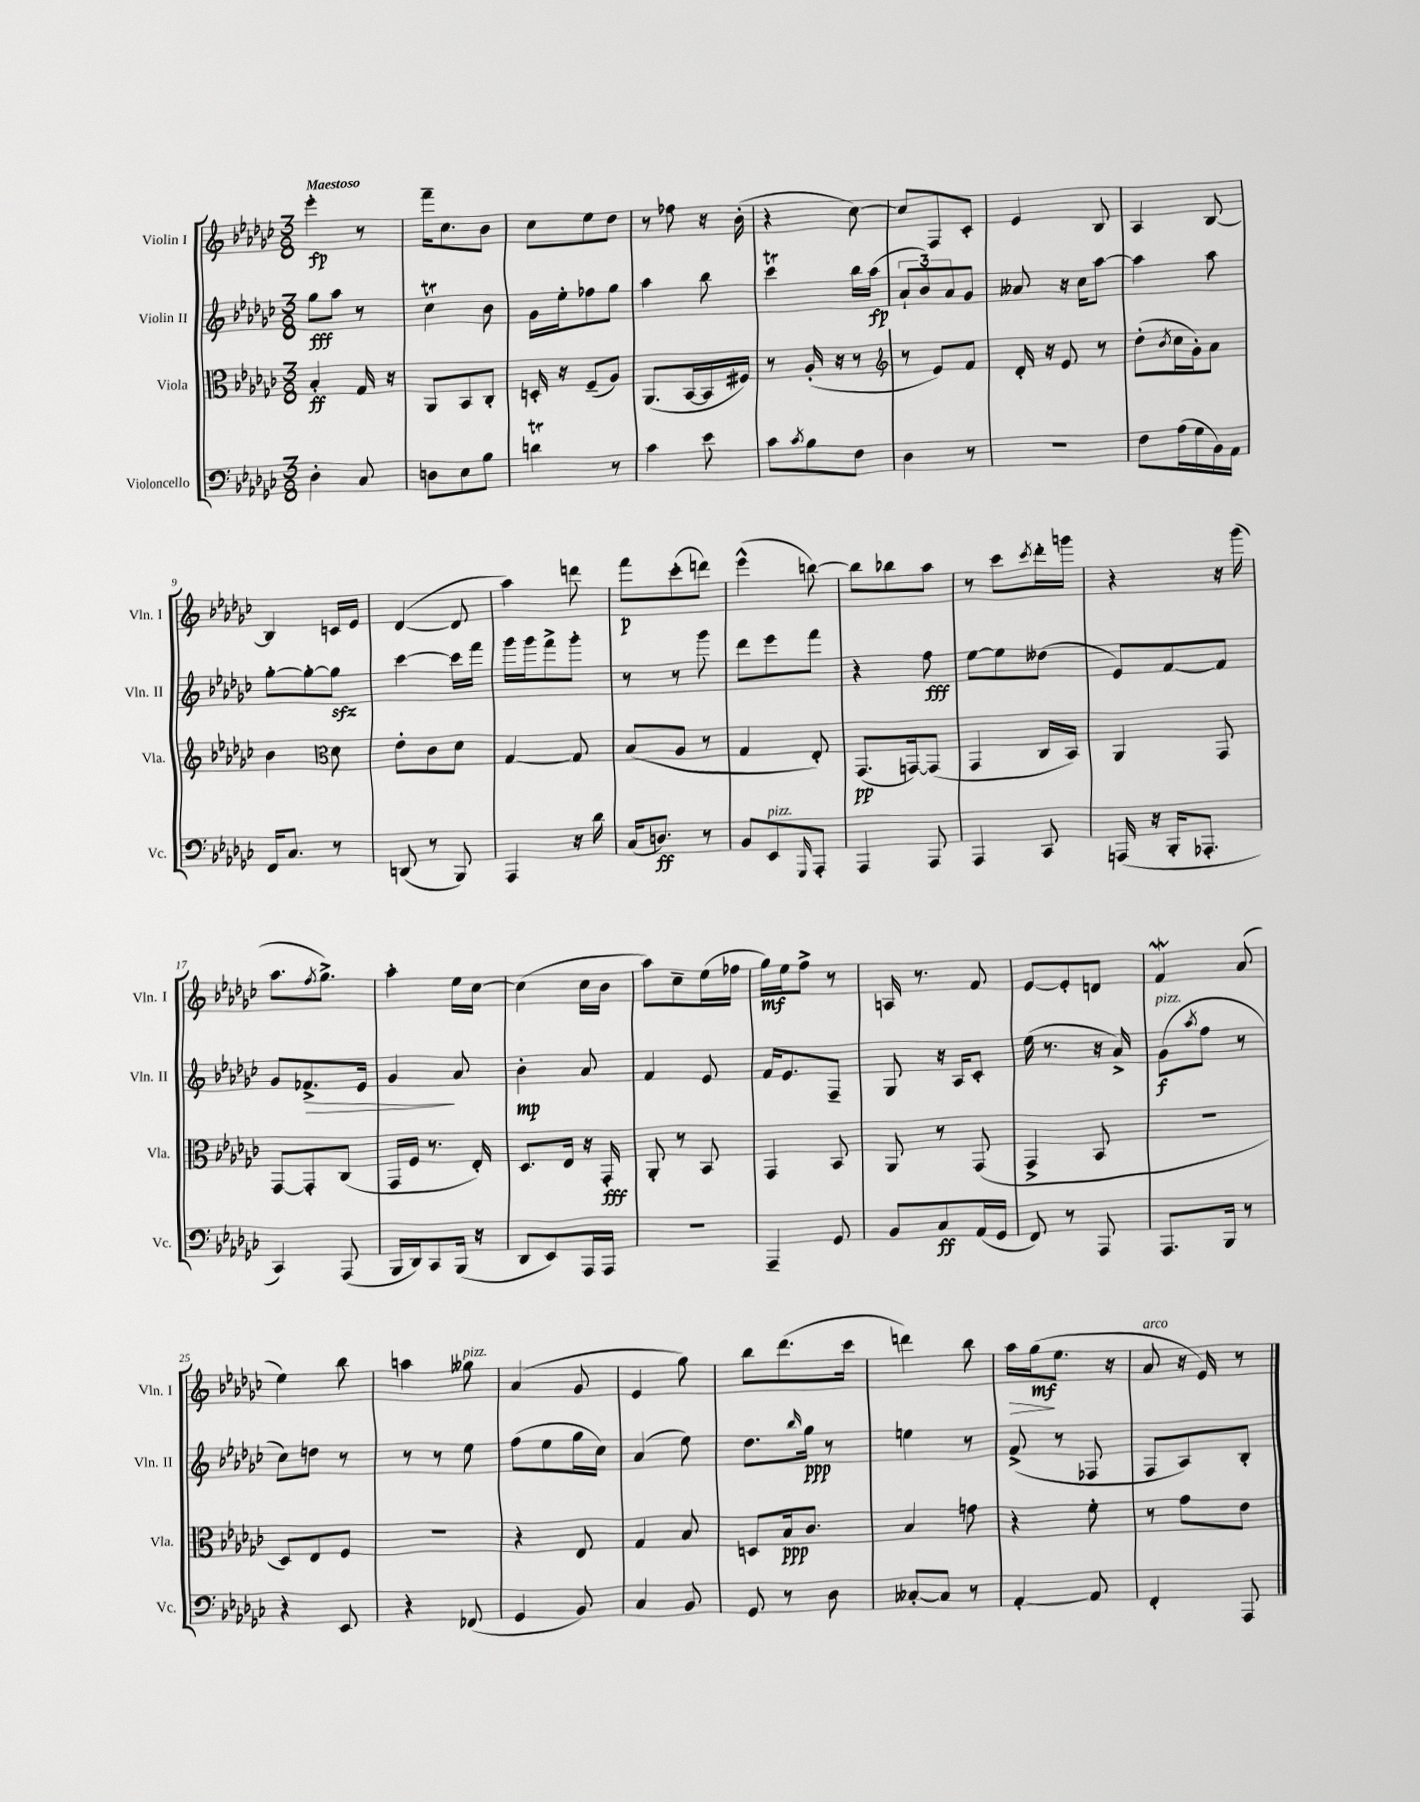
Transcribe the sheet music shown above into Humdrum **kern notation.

**kern	**dynam	**kern	**dynam	**kern	**dynam	**kern	**dynam
*part4	*part4	*part3	*part3	*part2	*part2	*part1	*part1
*staff4	*staff4	*staff3	*staff3	*staff2	*staff2	*staff1	*staff1
*I"Violoncello	*	*I"Viola	*	*I"Violin II	*	*I"Violin I	*
*I'Vc.	*	*I'Vla.	*	*I'Vln. II	*	*I'Vln. I	*
*clefF4	*	*clefC3	*	*clefG2	*	*clefG2	*
*k[b-e-a-d-g-c-]	*	*k[b-e-a-d-g-c-]	*	*k[b-e-a-d-g-c-]	*	*k[b-e-a-d-g-c-]	*
*M3/8	*	*M3/8	*	*M3/8	*	*M3/8	*
=1	=1	=1	=1	=1	=1	=1	=1
!	!	!	!	!	!	!LO:TX:a:B:t=Maestoso	!
4D-'\	.	4B-'/	ff	8gg-\L	fff	4eee-'\	fp
.	.	.	.	8aa-\J	.	.	.
8C-/	.	16G-/	.	8r	.	8r	.
.	.	16r	.	.	.	.	.
=2	=2	=2	=2	=2	=2	=2	=2
8Dn\L	.	8AA-/L	.	4cc-T\	.	16fff~\KL	.
.	.	.	.	.	.	8.cc-\	.
8E-\	.	8BB-/	.	.	.	.	.
8B-\J	.	8C-'/J	.	8b-\	.	8b-\J	.
=3	=3	=3	=3	=3	=3	=3	=3
4dnt\	.	16Dn'/	.	16g-\LL	.	8cc-\L	.
.	.	16r	.	16ee-'\J	.	.	.
.	.	(8F~/L	.	8ff-X\	.	8ee-\	.
8r	.	8A-/J)	.	8gg-\J	.	8dd-\J	.
=4	=4	=4	=4	=4	=4	=4	=4
4c-\	.	(8.AA-/L	.	4aa-\	.	8r	.
.	.	.	.	.	.	8ff-X\	.
.	.	[16BB-/L	.	.	.	.	.
8e-\	.	16BB-/]	.	8bb-\	.	16r	.
.	.	16F#X/JJ)	.	.	.	(16b-'\	.
=5	=5	=5	=5	=5	=5	=5	=5
8c-\L	.	8r	.	4ccc-T\	.	4r	.
8qc-/	.	.	.	.	.	.	.
8B-\	.	(16A-'/	.	.	.	.	.
.	.	16r	.	.	.	.	.
8F\J	.	8r	.	16bb-\LL	.	[8cc-\)	.
.	.	.	.	(16aa-\JJ	fp	.	.
=6	=6	=6	=6	=6	=6	=6	=6
*	*	*clefG2	*	*	*	*	*
4D-\	.	8r	.	12a-`/L	.	8cc-/L]	.
.	.	.	.	12b-/)	.	.	.
.	.	8e-/L)	.	.	.	8F/	.
.	.	.	.	12a-/	.	.	.
8r	.	8f/J	.	8g-/J	.	8c-'/J	.
=7	=7	=7	=7	=7	=7	=7	=7
4.r	.	16d-'/	.	8a--X/	.	4e-/	.
.	.	16r	.	.	.	.	.
.	.	8e-/	.	16r	.	.	.
.	.	.	.	16cc-\KL	.	.	.
.	.	8r	.	[8aa-\J	.	8B-/	.
=8	=8	=8	=8	=8	=8	=8	=8
8F\L	.	(8dd-'\L	.	4aa-\]	.	4A-/	.
.	.	8qb-/	.	.	.	.	.
(16A-\L	.	16cc-\L	.	.	.	.	.
16G-\	.	16g-'\J)	.	.	.	.	.
16BB-\)	.	8a-\J	.	8aa-\	.	[8B-/	.
16AA-\JJ	.	.	.	.	.	.	.
!!LO:LB:g=z
=9	=9	=9	=9	=9	=9	=9	=9
16FF/KL	.	4b-\	.	[8gg-'\L	.	4B-/]	.
8.C-/J	.	.	.	.	.	.	.
.	.	.	.	8gg-'\_	.	.	.
*	*	*clefC3	*	*	*	*	*
8r	.	8d-\	.	8gg-zz\J]	.	16cn/LL	.
.	.	.	.	.	.	16e-/JJ	.
=10	=10	=10	=10	=10	=10	=10	=10
(8DDn/	.	8e-'\L	.	[4ccc-\	.	([4d-/	.
8r	.	8c-\	.	.	.	.	.
8BBB-/)	.	8d-\J	.	16ccc-\LL]	.	8d-/]	.
.	.	.	.	16fff\JJ	.	.	.
=11	=11	=11	=11	=11	=11	=11	=11
4AAA-/	.	[4G-/	.	16ggg-\LL	.	4aa-\)	.
.	.	.	.	16ggg-\J	.	.	.
.	.	.	.	8fff^\	.	.	.
16r	.	8G-/]	.	8ggg-'\J	.	8dddn\	.
16d-\	.	.	.	.	.	.	.
=12	=12	=12	=12	=12	=12	=12	=12
(16C-/KL	.	(8B-/L	.	8r	.	8fff\L	p
8.Dn/J)	ff	.	.	.	.	.	.
.	.	8A-/J	.	8r	.	(8ccc-'\	.
8r	.	8r	.	8ggg-\	.	8dddn\J)	.
=13	=13	=13	=13	=13	=13	=13	=13
8BB-/L	.	4G-/	.	8ddd-\L	.	(4eee-^^\	.
!LO:TX:a:i:t=pizz.	!	!	!	!	!	!	!
8EE-/	.	.	.	8eee-\	.	.	.
16qqGGG-/	.	.	.	.	.	.	.
8AAA-'/J	.	8E-'/)	.	8fff\J	.	[8bbn\)	.
=14	=14	=14	=14	=14	=14	=14	=14
4AAA-/	.	(8.GG-/L	pp	4r	.	8bb\L]	.
.	.	.	.	.	.	8bb-X\	.
.	.	[16GGn/k)	.	.	.	.	.
8AAA-/	.	(8GG/J]	.	8ff\	fff	8aa-\J	.
=15	=15	=15	=15	=15	=15	=15	=15
4AAA-/	.	4GG-/	.	[8ee-\L	.	8r	.
.	.	.	.	8ee-\]	.	8ccc-\L	.
.	.	.	.	.	.	8qccc-/	.
8CC-/	.	16C-/LL	.	(8dd--X\J	.	16ddd-'\L	.
.	.	16BB-/JJ)	.	.	.	16gggn\JJ	.
=16	=16	=16	=16	=16	=16	=16	=16
(16AAAn/	.	4AA-/	.	8e-/L)	.	4r	.
16r	.	.	.	.	.	.	.
16BBB-'/KL	.	.	.	[8f/	.	.	.
8.AAA-X'/J	.	.	.	.	.	.	.
.	.	8GG-/	.	8f/J]	.	16r	.
.	.	.	.	.	.	(16ggg-\	.
!!LO:LB:g=z
=17	=17	=17	=17	=17	=17	=17	=17
4CC-/)	.	[8GG-/L	.	8g-/L	.	8.aa-\L	.
!	!	!	!	!	!LO:HP:b	!	!
.	.	8GG-'/]	.	8.f-X^/	>	.	.
.	.	.	.	.	.	8qff/	.
.	.	.	.	.	.	8.gg-^\J)	.
(8AAA-/	.	(8C-/J	.	.	.	.	.
.	.	.	.	16e-/Jk	.	.	.
=18	=18	=18	=18	=18	=18	=18	=18
16BBB-/LL	.	16GG-/LL	.	4g-/	.	4aa-'\	.
16DD-/J)	.	16F/JJ	.	.	.	.	.
8CC-/	.	8.r	.	.	.	.	.
(16BBB-/Jk	.	.	.	8a-/	]	16ee-\LL	.
16r	.	16E-'/)	.	.	.	[16cc-\JJ	.
=19	=19	=19	=19	=19	=19	=19	=19
8DD-/L	.	8.D-/L	.	4b-'\	mp	(4cc-\]	.
8EE-/)	.	.	.	.	.	.	.
.	.	16E-/Jk	.	.	.	.	.
16AAA-/L	.	16r	.	8a-/	.	16cc-\LL	.
16AAA-/JJ	.	16GG-'/	fff	.	.	16b-\JJ	.
=20	=20	=20	=20	=20	=20	=20	=20
4.r	.	8AA-'/	.	4f/	.	8aa-\L)	.
.	.	8r	.	.	.	8cc-~\	.
.	.	8BB-/	.	8e-/	.	(16ee-\L	.
.	.	.	.	.	.	16ff-X\JJ	.
=21	=21	=21	=21	=21	=21	=21	=21
4AAA-~/	.	4GG-/	.	16f/KL	.	16gg-\LL)	mf
.	.	.	.	8.e-/	.	16ee-\J	.
.	.	.	.	.	.	8ff^\J	.
8GG-/	.	8BB-/	.	8F~/J	.	8r	.
=22	=22	=22	=22	=22	=22	=22	=22
8BB-/L	.	8AA-/	.	8G-/	.	16An/	.
.	.	.	.	.	.	8.r	.
8C-/	ff	8r	.	16r	.	.	.
.	.	.	.	16A-/KL	.	.	.
(16AA-/L	.	(8GG-/	.	8c-'/J	.	8f/	.
16GG-/JJ	.	.	.	.	.	.	.
=23	=23	=23	=23	=23	=23	=23	=23
8FF/)	.	4GG-^/	.	(16ee-\	.	[8e-/L	.
.	.	.	.	8.r	.	.	.
8r	.	.	.	.	.	8e-'/]	.
8AAA-/	.	8BB-/	.	16r	.	8dn/J	.
.	.	.	.	16a-^/)	.	.	.
=24	=24	=24	=24	=24	=24	=24	=24
!	!	!	!	!LO:TX:a:i:t=pizz.	!	!	!
8.AAA-/L	.	4.r	.	(8g-\L	f	4fW/	.
.	.	.	.	8qaa-/	.	.	.
.	.	.	.	8ff\J	.	.	.
16BBB-/Jk	.	.	.	.	.	.	.
8r	.	.	.	8r	.	(8a-/	.
!!LO:LB:g=z
=25	=25	=25	=25	=25	=25	=25	=25
4r	.	8D-/L)	.	8cc-\L)	.	4ee-\)	.
.	.	8E-/	.	8ddn\J	.	.	.
8EE-/	.	8F/J	.	8r	.	8bb-\	.
=26	=26	=26	=26	=26	=26	=26	=26
4r	.	4.r	.	8r	.	4aan\	.
.	.	.	.	8r	.	.	.
!	!	!	!	!	!	!LO:TX:a:i:t=pizz.	!
(8FF-X/	.	.	.	8ee-\	.	8gg--X\	.
=27	=27	=27	=27	=27	=27	=27	=27
4GG-/	.	4r	.	(8ff\L	.	(4a-/	.
.	.	.	.	8ee-\	.	.	.
8BB-/)	.	8E-/	.	16gg-\L	.	8g-/	.
.	.	.	.	16cc-\JJ)	.	.	.
=28	=28	=28	=28	=28	=28	=28	=28
4C-/	.	4G-/	.	(4a-/	.	4e-/	.
8BB-/	.	8B-/	.	8ee-\)	.	8gg-\)	.
=29	=29	=29	=29	=29	=29	=29	=29
8GG-/	.	8Dn/L	.	8.dd-\L	.	8bb-\L	.
8r	.	16B-/k	ppp	.	.	(8.ddd-\	.
.	.	.	.	16qqbb-/	.	.	.
.	.	8.c-/J	.	16gg-\Jk	ppp	.	.
8D-\	.	.	.	8r	.	.	.
.	.	.	.	.	.	16ccc-\Jk	.
=30	=30	=30	=30	=30	=30	=30	=30
[8C--X'/L	.	4B-/	.	4een\	.	4dddn\)	.
8C--/J]	.	.	.	.	.	.	.
8r	.	8gn\	.	8r	.	8bb-\	.
=31	=31	=31	=31	=31	=31	=31	=31
!	!	!	!	!	!	!	!LO:HP:b
[4AA-'/	.	4r	.	(8f^/	.	16aa-\LL	>
.	.	.	.	.	.	(16gg-\J	mf
.	.	.	.	8r	.	8.ee-\J	]
8AA-/]	.	8f'\	.	8F-X/	.	.	.
.	.	.	.	.	.	16r	.
=32	=32	=32	=32	=32	=32	=32	=32
!	!	!	!	!	!	!LO:TX:a:i:t=arco	!
4FF'/	.	8r	.	8F/L	.	8a-/	.
.	.	8g-\L	.	8A-/)	.	16r	.
.	.	.	.	.	.	16e-/)	.
8AAA-/	.	8e-\J	.	8B-'/J	.	8r	.
==	==	==	==	==	==	==	==
*-	*-	*-	*-	*-	*-	*-	*-
